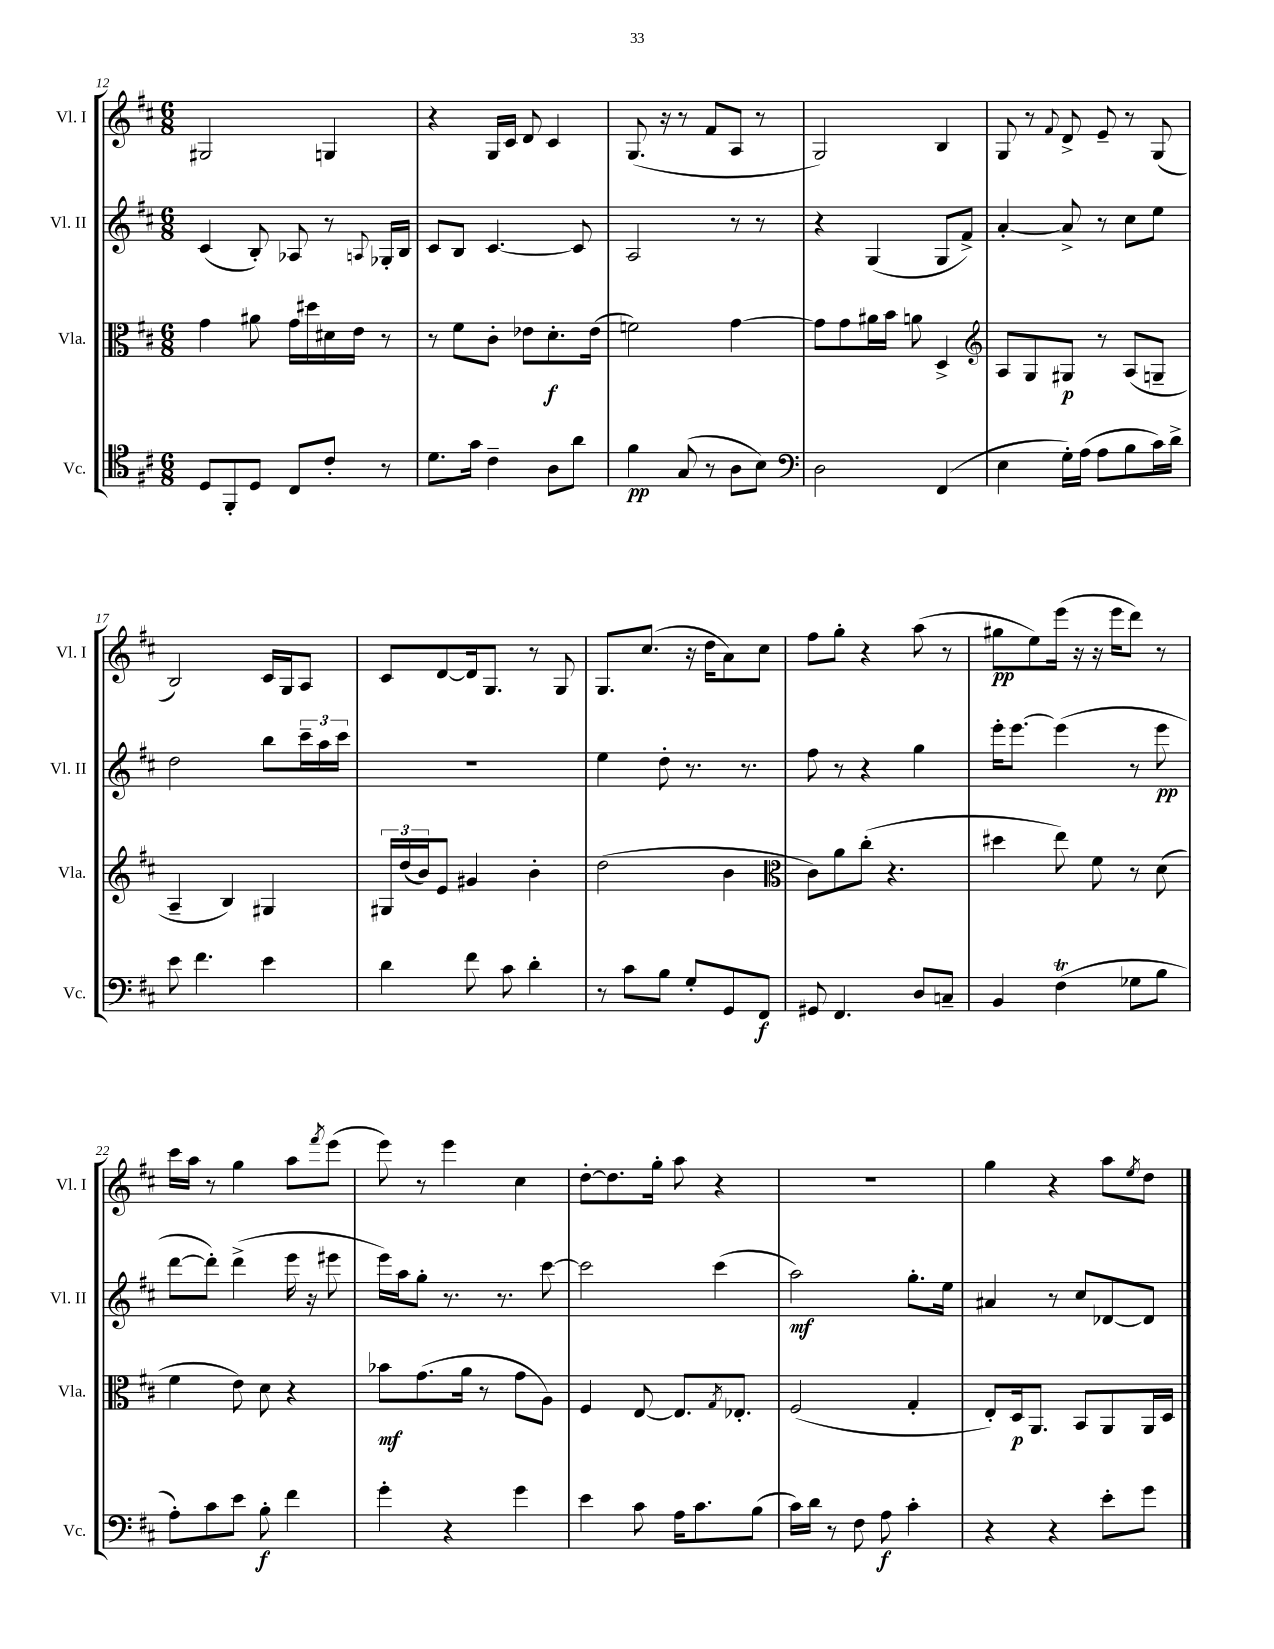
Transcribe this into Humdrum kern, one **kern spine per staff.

**kern	**dynam	**kern	**dynam	**kern	**dynam	**kern	**dynam
*part4	*part4	*part3	*part3	*part2	*part2	*part1	*part1
*staff4	*staff4	*staff3	*staff3	*staff2	*staff2	*staff1	*staff1
*I"Vc.	*	*I"Vla.	*	*I"Vl. II	*	*I"Vl. I	*
*I'Vc.	*	*I'Vla.	*	*I'Vl. II	*	*I'Vl. I	*
*clefC4	*	*clefC3	*	*clefG2	*	*clefG2	*
*k[f#c#]	*	*k[f#c#]	*	*k[f#c#]	*	*k[f#c#]	*
*M6/8	*	*M6/8	*	*M6/8	*	*M6/8	*
=12	=12	=12	=12	=12	=12	=12	=12
8D/L	.	4g\	.	(4c#/	.	2G#X/	.
8FF#'/	.	.	.	.	.	.	.
8D/J	.	8a#X\	.	8B'/)	.	.	.
8C#/L	.	16g\LL	.	8A-X/	.	.	.
.	.	16dd#X\	.	.	.	.	.
8c#'/J	.	16d#X\	.	8r	.	4Gn/	.
.	.	16e\JJ	.	.	.	.	.
.	.	.	.	8qqAn/	.	.	.
8r	.	8r	.	16G-X'/LL	.	.	.
.	.	.	.	16B/JJ	.	.	.
=13	=13	=13	=13	=13	=13	=13	=13
8.d\L	.	8r	.	8c#/L	.	4r	.
.	.	8f#\L	.	8B/J	.	.	.
16g\Jk	.	.	.	.	.	.	.
4c#~\	.	8c#'\J	.	[4.c#/	.	16G/LL	.
.	.	.	.	.	.	16c#/JJ	.
.	.	8e-X\L	.	.	.	8d/	.
8A\L	.	8.d'\	f	.	.	4c#/	.
8a\J	.	.	.	8c#/]	.	.	.
.	.	(16e-\Jk	.	.	.	.	.
=14	=14	=14	=14	=14	=14	=14	=14
4f#\	pp	2fn\)	.	2A/	.	(8.G/	.
.	.	.	.	.	.	16r	.
(8G/	.	.	.	.	.	8r	.
8r	.	.	.	.	.	8f#/L	.
8A\L	.	[4g\	.	8r	.	8A/J	.
8B\J)	.	.	.	8r	.	8r	.
=15	=15	=15	=15	=15	=15	=15	=15
*clefF4	*	*	*	*	*	*	*
2D\	.	8g\L]	.	4r	.	2G/)	.
.	.	8g\	.	.	.	.	.
.	.	16a#X\L	.	(4G/	.	.	.
.	.	16b\JJ	.	.	.	.	.
.	.	8an\	.	.	.	.	.
(4FF#/	.	4D^/	.	8G/L	.	4B/	.
.	.	.	.	8f#^/J)	.	.	.
=16	=16	=16	=16	=16	=16	=16	=16
*	*	*clefG2	*	*	*	*	*
4E\	.	8A/L	.	[4a'/	.	8G/	.
.	.	8G/	.	.	.	8r	.
.	.	.	.	.	.	8qqf#/	.
16G'\LL)	.	8G#X/J	p	8a^/]	.	8d^/	.
(16A\JJ	.	.	.	.	.	.	.
8A\L	.	8r	.	8r	.	8e~/	.
8B\	.	(8A/L	.	8cc#\L	.	8r	.
16c#\L)	.	8Gn~/J	.	8ee\J	.	(8G/	.
16d^\JJ	.	.	.	.	.	.	.
!!LO:LB:g=z
=17	=17	=17	=17	=17	=17	=17	=17
8e\	.	4A~/	.	2dd\	.	2B/)	.
4.f#\	.	.	.	.	.	.	.
.	.	4B/)	.	.	.	.	.
4e\	.	4G#X/	.	8bb\L	.	16c#/LL	.
.	.	.	.	.	.	16G/J	.
.	.	.	.	24ccc#~\L	.	8A/J	.
.	.	.	.	24aa\	.	.	.
.	.	.	.	24ccc#\JJ	.	.	.
=18	=18	=18	=18	=18	=18	=18	=18
4d\	.	24G#X/LL	.	2.r	.	8c#/L	.
.	.	(24dd/	.	.	.	.	.
.	.	24b/J)	.	.	.	.	.
.	.	8e/J	.	.	.	[8d/	.
8f#\	.	4g#X/	.	.	.	16d/k]	.
.	.	.	.	.	.	8.G/J	.
8c#\	.	.	.	.	.	.	.
4d'\	.	4b'\	.	.	.	8r	.
.	.	.	.	.	.	8G/	.
=19	=19	=19	=19	=19	=19	=19	=19
8r	.	(2dd\	.	4ee\	.	8.G/L	.
8c#\L	.	.	.	.	.	.	.
.	.	.	.	.	.	(8.cc#/J	.
8B\J	.	.	.	8dd'\	.	.	.
8G'/L	.	.	.	8.r	.	16r	.
.	.	.	.	.	.	16dd\KL	.
8GG/	.	4b\	.	.	.	8a\)	.
.	.	.	.	8.r	.	.	.
8FF#/J	f	.	.	.	.	8cc#\J	.
=20	=20	=20	=20	=20	=20	=20	=20
*	*	*clefC3	*	*	*	*	*
8GG#X/	.	8c#\L)	.	8ff#\	.	8ff#\L	.
4.FF#/	.	8a\	.	8r	.	8gg'\J	.
.	.	(8cc#'\J	.	4r	.	4r	.
.	.	4.r	.	.	.	.	.
8D/L	.	.	.	4gg\	.	(8aa\	.
8Cn~/J	.	.	.	.	.	8r	.
=21	=21	=21	=21	=21	=21	=21	=21
4BB/	.	4dd#X\	.	16eee'\KL	.	8gg#X\L	pp
.	.	.	.	[8.eee\J	.	.	.
.	.	.	.	.	.	8ee\)	.
(4F#t\	.	8ee\)	.	(4eee\]	.	(16eee\Jk	.
.	.	.	.	.	.	16r	.
.	.	8f#\	.	.	.	16r	.
.	.	.	.	.	.	16eee\KL	.
8G-X\L	.	8r	.	8r	.	8ddd\J)	.
8B\J	.	(8d\	.	8eee\	pp	8r	.
!!LO:LB:g=z
=22	=22	=22	=22	=22	=22	=22	=22
8A'\L)	.	4f#\	.	[8ddd\L	.	16ccc#\LL	.
.	.	.	.	.	.	16aa\JJ	.
8c#\	.	.	.	8ddd'\J])	.	8r	.
8e\J	.	8e\)	.	(4ddd^\	.	4gg\	.
8B'\	f	8d\	.	.	.	.	.
4f#\	.	4r	.	16eee\	.	8aa\L	.
.	.	.	.	16r	.	.	.
.	.	.	.	.	.	8qfff#/	.
.	.	.	.	8eee#X\	.	(8eee\J	.
=23	=23	=23	=23	=23	=23	=23	=23
4g'\	.	8b-X\L	mf	16eee\LL)	.	8eee\)	.
.	.	.	.	16aa\J	.	.	.
.	.	(8.g\	.	8gg'\J	.	8r	.
4r	.	.	.	8.r	.	4eee\	.
.	.	16a\Jk	.	.	.	.	.
.	.	8r	.	.	.	.	.
.	.	.	.	8.r	.	.	.
4g\	.	8g\L	.	.	.	4cc#\	.
.	.	8A\J)	.	[8ccc#\	.	.	.
=24	=24	=24	=24	=24	=24	=24	=24
4e\	.	4F#/	.	2ccc#\]	.	[8dd'\L	.
.	.	.	.	.	.	8.dd\]	.
8c#\	.	[8E/	.	.	.	.	.
.	.	.	.	.	.	16gg'\Jk	.
16A\KL	.	8.E/L]	.	.	.	8aa\	.
8.c#\	.	.	.	.	.	.	.
.	.	.	.	(4ccc#\	.	4r	.
.	.	8qG/	.	.	.	.	.
.	.	8.E-X'/J	.	.	.	.	.
(8B\J	.	.	.	.	.	.	.
=25	=25	=25	=25	=25	=25	=25	=25
16c#\LL)	.	(2F#/	.	2aa\)	mf	2.r	.
16d\JJ	.	.	.	.	.	.	.
8r	.	.	.	.	.	.	.
8F#\	.	.	.	.	.	.	.
8A\	f	.	.	.	.	.	.
4c#'\	.	4G'/	.	8.gg'\L	.	.	.
.	.	.	.	16ee\Jk	.	.	.
=26	=26	=26	=26	=26	=26	=26	=26
4r	.	8E'/L)	.	4a#X/	.	4gg\	.
.	.	16D/k	p	.	.	.	.
.	.	8.AA/J	.	.	.	.	.
4r	.	.	.	8r	.	4r	.
.	.	8BB/L	.	8cc#/L	.	.	.
8e'\L	.	8AA/	.	[8d-X/	.	8aa\L	.
.	.	.	.	.	.	8qee/	.
8g\J	.	16AA/L	.	8d-/J]	.	8dd\J	.
.	.	16D/JJ	.	.	.	.	.
==	==	==	==	==	==	==	==
*-	*-	*-	*-	*-	*-	*-	*-
